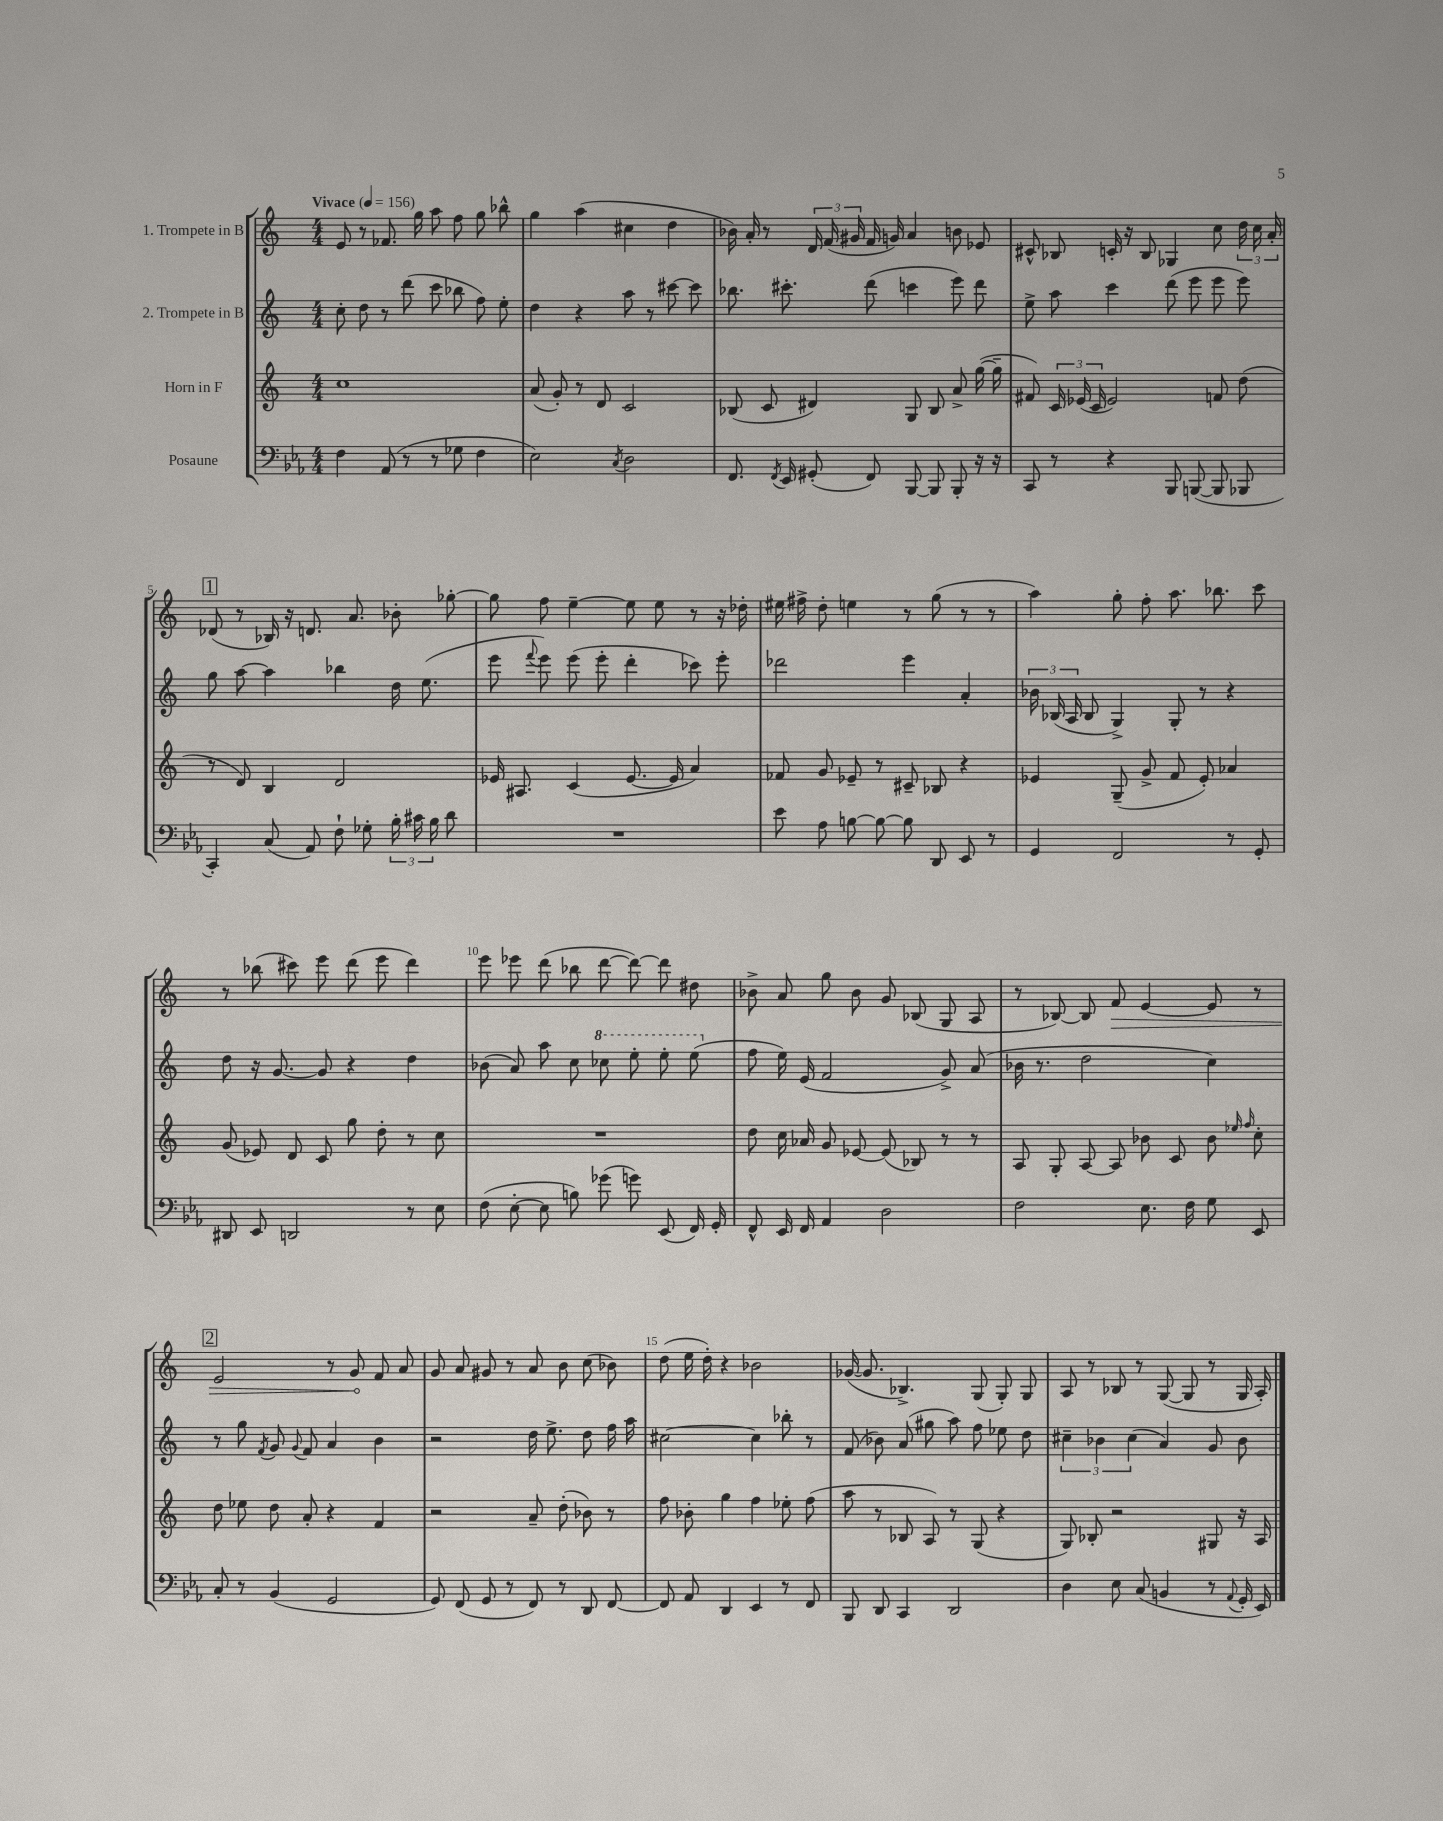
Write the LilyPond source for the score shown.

<<
\new StaffGroup <<
\new Staff = "s0" \with { instrumentName = "1. Trompete in B" } {
    \clef treble \key c \major \numericTimeSignature \time 4/4 \tempo "Vivace" 4 = 156
    \autoBeamOff e'8 r8 fes'8. g''16 a''8 f''8 g''8 bes''8-^ |
    g''4 a''4( cis''4 d''4 |
    bes'16) a'16-. r8 \tuplet 3/2 { d'16 f'16( gis'16 } f'16 g'16) a'4 b'8 ees'8 |
    cis'8-^ bes8 c'16-. r16 bes8 ges4 c''8 \tuplet 3/2 { d''16 c''16 a'16-. } |
    \mark \markup { \box "1" } des'8( r8 bes16) r16 d'8. a'8. bes'8-. ges''8~-. |
    ges''8 f''8 e''4~-- e''8 e''8 r8 r16 des''16-. |
    eis''16 fis''16-> d''8-. e''4 r8 g''8( r8 r8 |
    a''4) g''8-. f''8-. a''8. bes''8. c'''8 |
    r8 bes''8( cis'''8) e'''8 d'''8( e'''8 d'''4) |
    e'''8 ees'''8 d'''8( bes''8 d'''8~ d'''8~) d'''8 dis''8 |
    bes'8-> a'8 g''8 bes'8 g'8 bes8( g8 a8 |
    r8 bes8~) bes8 \once \override Hairpin.circled-tip = ##t f'8\> e'4~ e'8 r8 |
    \mark \markup { \box "2" } e'2 r8 g'8\! f'8 a'8 |
    g'8 a'8 gis'8 r8 a'8 b'8 c''8( bes'8) |
    d''8( e''16 d''16-.) r4 bes'2 |
    ges'16~( ges'8. bes4.->) g8( g8-.) g8 |
    a8 r8 bes8 r8 g8~( g8 r8 g16 a16-.) \bar "|." |
}
\new Staff = "s1" \with { instrumentName = "2. Trompete in B" } {
    \clef treble \key c \major \numericTimeSignature \time 4/4
    \autoBeamOff c''8-. d''8 r8 d'''8( c'''8 bes''8 f''8) e''8-. |
    d''4 r4 a''8 r8 cis'''8~ cis'''8 |
    bes''8. cis'''8.-. d'''8( c'''4 e'''8) d'''8 |
    e''8-> a''8 c'''4 d'''8( e'''8 e'''8 e'''8) |
    \mark \markup { \box "1" } g''8 a''8~ a''4 bes''4 d''16 e''8.( |
    e'''8 \appoggiatura { f'''8 } e'''8) e'''8( e'''8-. d'''4-. ces'''8) e'''8-. |
    des'''2 e'''4 a'4-. |
    \tuplet 3/2 { bes'16 bes16( a16 } bes8 g4->) g8-. r8 r4 |
    d''8 r16 g'8.~ g'8 r4 d''4 |
    bes'8( a'8) a''8 c''8 \ottava #1 ces'''8 e'''8-. e'''8-. e'''8( \ottava #0 |
    f''8 e''16) e'16( f'2 g'8->) a'8( |
    bes'16 r8. d''2 c''4) |
    \mark \markup { \box "2" } r8 g''8 \acciaccatura { f'8 } g'8 \appoggiatura { g'8 } f'8 a'4 b'4 |
    r2 d''16 e''8.-> d''8 f''16 a''16 |
    cis''2~ cis''4 bes''8-. r8 |
    f'8( bes'8) a'8( gis''8 a''8) f''8 ees''8 d''8 |
    \tuplet 3/2 { cis''4-- bes'4 cis''4( } a'4) g'8 bes'8 \bar "|." |
}
\new Staff = "s2" \with { instrumentName = "Horn in F" } {
    \clef treble \key c \major \numericTimeSignature \time 4/4
    \autoBeamOff c''1 |
    a'8( g'8-.) r8 d'8 c'2 |
    bes8( c'8 dis'4) g8 bes8 a'8-> g''16~( g''16-- |
    fis'8) \tuplet 3/2 { c'16 ees'16( c'16 } ees'2) f'8 d''8( |
    \mark \markup { \box "1" } r8 d'8) b4 d'2 |
    ees'16 ais8. c'4( ees'8.~ ees'16 a'4) |
    fes'8 g'8 ees'8-- r8 cis'8-- bes8 r4 |
    ees'4 g8--( g'8-> f'8 ees'8-.) aes'4 |
    g'8( ees'8) d'8 c'8 g''8 d''8-. r8 c''8 |
    R1 |
    d''8 c''16 aes'16 g'8 ees'8~ ees'8( bes8) r8 r8 |
    a8 g8-. a8~ a8 bes'8 c'8 bes'8 \grace { ees''16 f''16 } c''8-. |
    \mark \markup { \box "2" } d''8 ees''8 d''8 a'8-. r4 f'4 |
    r2 a'8-- d''8-.( bes'8) r8 |
    f''8 bes'8-. g''4 f''4 ees''8-. f''8( |
    a''8 r8 bes8 a8) r8 g8( r4 |
    g8) bes8-. r2 gis8 r16 a16 \bar "|." |
}
\new Staff = "s3" \with { instrumentName = "Posaune" } {
    \clef bass \key ees \major \numericTimeSignature \time 4/4
    \autoBeamOff f4 aes,8( r8 r8 ges8 f4 |
    ees2) \acciaccatura { c8 } d2 |
    f,8. \acciaccatura { f,8 } ees,16 gis,8-.( f,8) bes,,8~ bes,,8 bes,,8-. r16 r16 |
    c,8 r8 r4 bes,,8 b,,8~( b,,8 bes,,8 |
    \mark \markup { \box "1" } c,4-.) c8( aes,8) f8-! ges8-. \tuplet 3/2 { bes16-. cis'16 bes16 } d'8 |
    R1 |
    ees'8 aes8 b8~ b8~ b8 d,8 ees,8 r8 |
    g,4 f,2 r8 g,8-. |
    dis,8 ees,8 d,2 r8 ees8 |
    f8( ees8~-. ees8 b8) ges'8( g'8) ees,8( f,16) g,16-. |
    f,8-^ ees,16 f,16 aes,4 d2 |
    f2 ees8. f16 g8 ees,8 |
    \mark \markup { \box "2" } c8-. r8 bes,4( g,2 |
    g,8) f,8( g,8 r8 f,8) r8 d,8 f,8~ |
    f,8 aes,8 d,4 ees,4 r8 f,8 |
    bes,,8 d,8 c,4 d,2 |
    d4 ees8 c8( b,4 r8 \appoggiatura { aes,8 } g,16-. ees,16) \bar "|." |
}
>>
>>
\layout { \context { \Score \override BarNumber.break-visibility = ##(#f #t #t) barNumberVisibility = #(every-nth-bar-number-visible 5) } }
